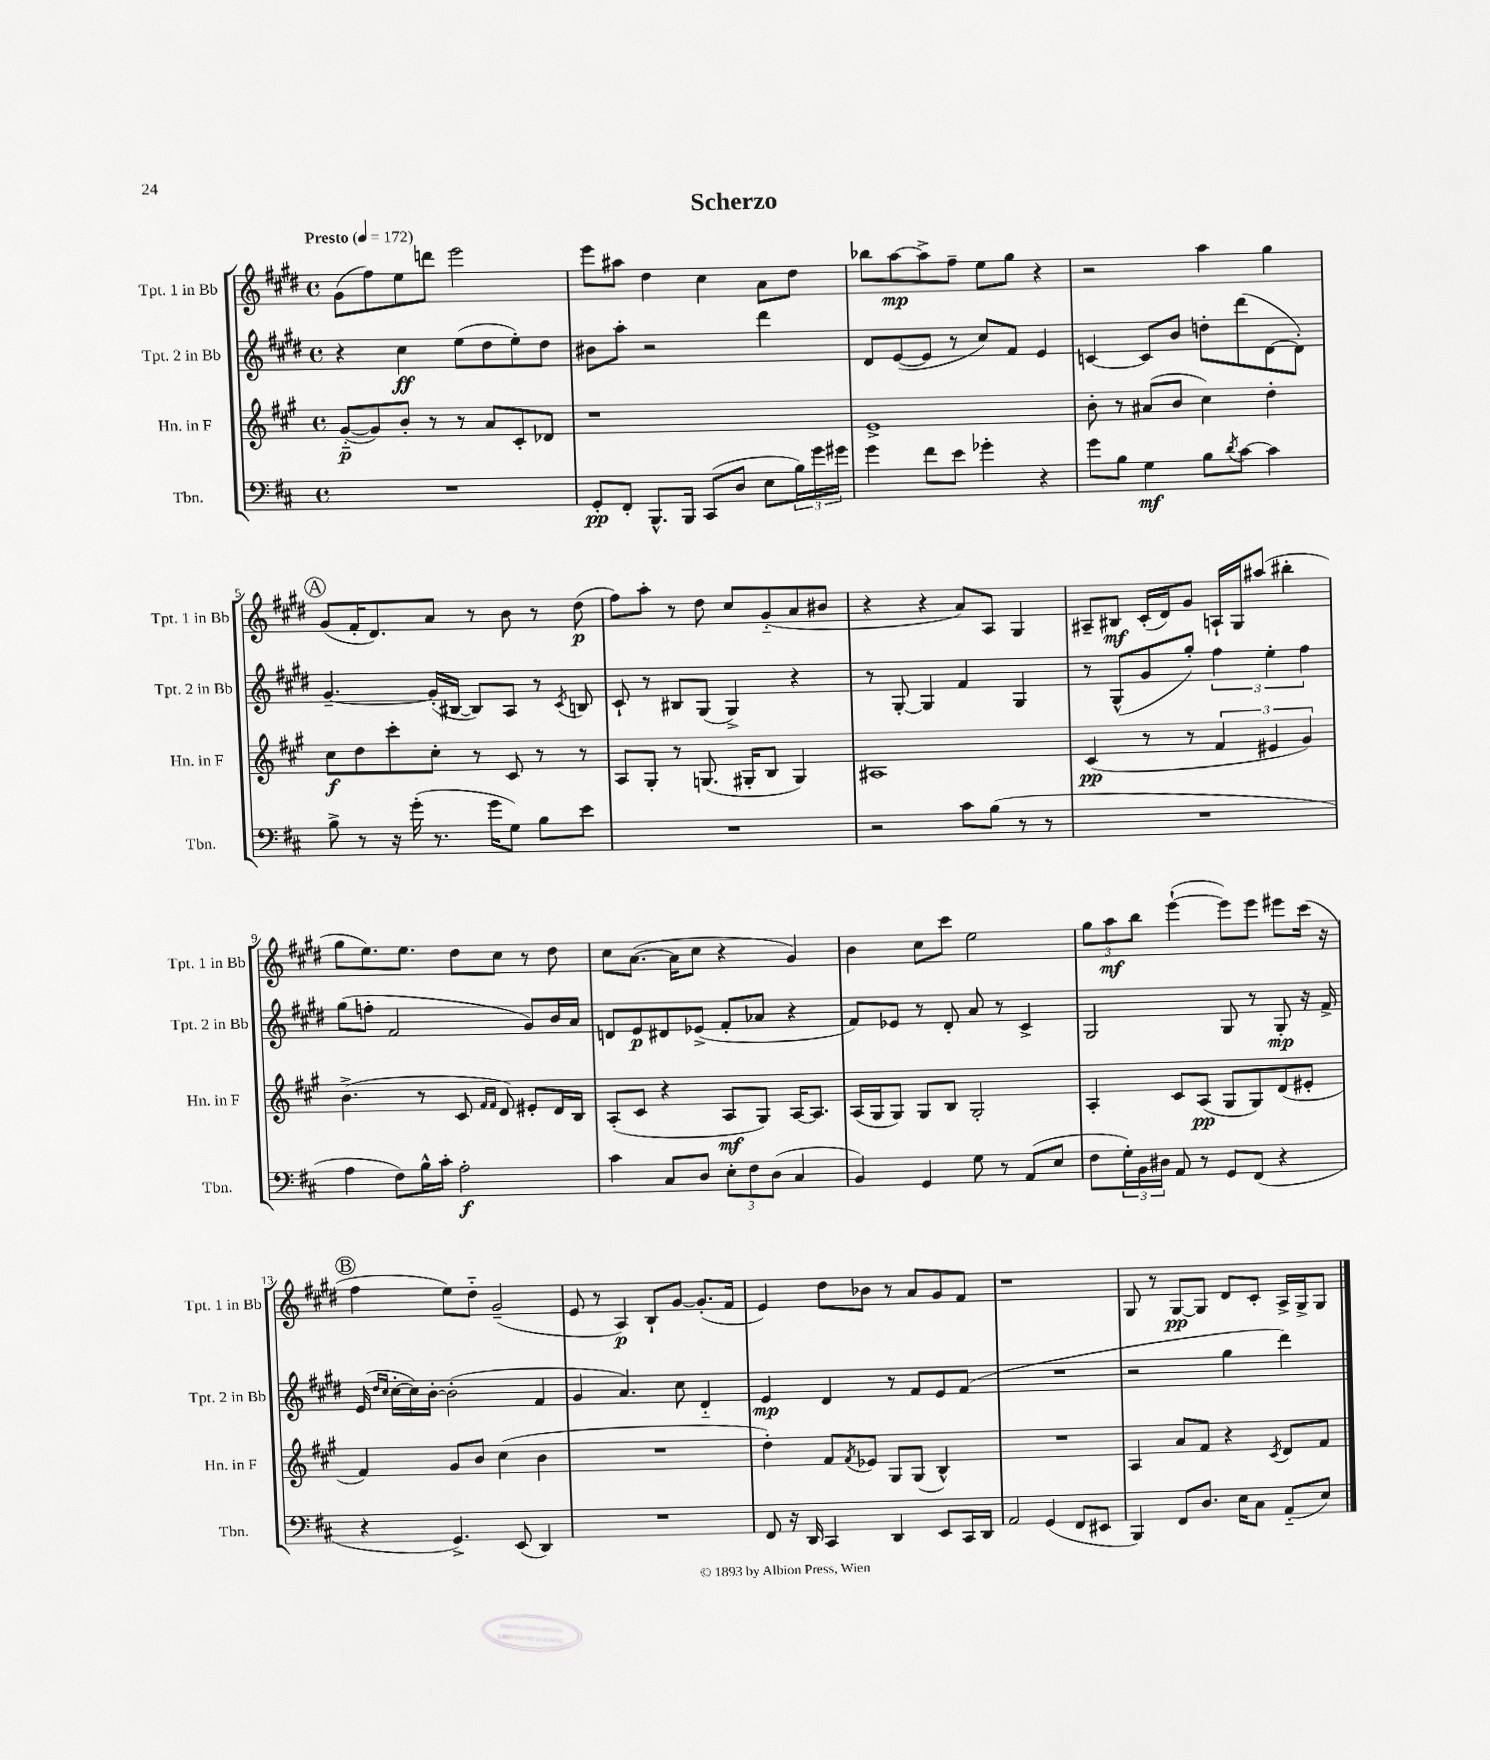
\header { title = "Scherzo" }
<<
\new StaffGroup <<
\new Staff = "s0" \with { instrumentName = "Tpt. 1 in Bb" shortInstrumentName = "Tpt. 1 in Bb" } {
    \clef treble \key e \major \defaultTimeSignature \time 4/4 \tempo "Presto" 4 = 172
    gis'8( fis''8) e''8 d'''8 e'''2 |
    e'''8 ais''8 dis''4 cis''4 a'8 dis''8 |
    bes''8 a''8~\mp a''8-> fis''8-- e''8 gis''8 r4 |
    r2 a''4 gis''4 |
    \mark \markup { \circle "A" } gis'8( fis'16-. dis'8.) a'8 r8 b'8 r8 dis''8\p( |
    fis''8) a''8-. r8 dis''8 cis''8 gis'8-_( a'8 bis'8 |
    r4 r4 a'8) a8 gis4 |
    ais8-- bis8\mf cis'16-.( dis'16) gis'8 a16-! gis16 ais''8( bis''4-. |
    gis''8 e''8.) e''8. dis''8 cis''8 r8 dis''8 |
    cis''8 a'8.~( a'16 cis''8 r4 gis'4) |
    b'4 cis''8 cis'''8 e''2 |
    \tuplet 3/2 { gis''8 a''8\mf b''8 } e'''4~-!( e'''8) e'''8 eis'''8 cis'''16( r16 |
    \mark \markup { \circle "B" } fis''4 e''8) dis''8-_ gis'2--( |
    e'8 r8 a4\p) b8-! gis'8~ gis'8.-.( fis'16 |
    e'4) dis''8 bes'8 r8 a'8 gis'8 fis'8 |
    r1 |
    gis8 r8 gis8~\pp gis8 dis'8 cis'8-. a16-> gis16-> gis8 \bar "|." |
}
\new Staff = "s1" \with { instrumentName = "Tpt. 2 in Bb" shortInstrumentName = "Tpt. 2 in Bb" } {
    \clef treble \key e \major \defaultTimeSignature \time 4/4
    r4 cis''4\ff e''8( dis''8 e''8-.) dis''8 |
    bis'8 a''8-. r2 dis'''4 |
    dis'8 e'8~( e'8 r8 cis''8) fis'8 e'4 |
    c'4~ c'8 b'8 d''8-. dis'''8( dis'8~ dis'8-.) |
    \mark \markup { \circle "A" } gis'4.~-- gis'16-.( bis16~ bis8) a8 r8 \acciaccatura { cis'8 } b8 |
    cis'8-! r8 bis8 gis8( gis4->) r4 |
    r8 gis8~-. gis4 fis'4 gis4 |
    r8 gis8-^( gis'8 gis''8-.) \tuplet 3/2 { fis''4 e''4-. fis''4 } |
    gis''8( f''8-. fis'2 gis'8) b'16 a'16 |
    d'8 e'8\p dis'8 ees'8->( fis'8-. aes'8 r4 |
    fis'8) ees'8 r8 dis'8-. a'8 r8 cis'4-> |
    gis2 gis8 r8 gis8-.\mp r16 fis'16-> |
    \mark \markup { \circle "B" } e'16( \grace { dis''16 cis''16 } cis''16~-. cis''16) b'16~-. b'2-.( fis'4 |
    gis'4 a'4.) cis''8 dis'4-_ |
    e'4\mp dis'4 r8 fis'8 e'8 fis'8( |
    R1 |
    r2 gis''4 dis'''4) \bar "|." |
}
\new Staff = "s2" \with { instrumentName = "Hn. in F" shortInstrumentName = "Hn. in F" } {
    \clef treble \key a \major \defaultTimeSignature \time 4/4
    gis'8~-_\p( gis'8) b'8-. r8 r8 a'8 cis'8-. des'8 |
    r1 |
    e'1-> |
    b'8-. r8 ais'8( b'8 cis''4) d''4-. |
    \mark \markup { \circle "A" } cis''8\f d''8 cis'''8-. cis''8-. r8 cis'8 r8 r8 |
    a8 gis8-. r8 g8.( gis16-. b8 gis4) |
    ais1 |
    cis'4\pp( r8 r8 \tuplet 3/2 { fis'4 eis'4 gis'4) } |
    b'4.->( r8 cis'8 \grace { fis'16 fis'16 } d'8) eis'8-. d'16 b16 |
    a8-.( cis'8 r4 a8\mf gis8) a16~ a8. |
    a16( gis16 gis8) gis8 b8 gis2-. |
    a4-. cis'8 a8\pp( gis8 gis8) d'8( eis'8-. |
    \mark \markup { \circle "B" } fis'4) gis'8 b'8 cis''4( b'4 |
    R1 |
    d''4-.) fis'8 \acciaccatura { fis'8 } ees'8 gis8 gis8( b4-^) |
    R1 |
    a4 a'8 fis'8 r4 \acciaccatura { cis'8 } d'8 fis'8 \bar "|." |
}
\new Staff = "s3" \with { instrumentName = "Tbn." shortInstrumentName = "Tbn." } {
    \clef bass \key d \major \defaultTimeSignature \time 4/4
    R1 |
    g,8-.\pp fis,8-. b,,8.-^ b,,16 cis,8( d8 e8 \tuplet 3/2 { b16) g'16 gis'16 } |
    g'4 fis'8 e'8 ges'4-. r4 |
    g'8 b8 g4\mf b8 \acciaccatura { d'8 } cis'8~ cis'4 |
    \mark \markup { \circle "A" } b8-> r8 r16 g'16-.( r8. g'16 g8) b8 e'8 |
    R1 |
    r2 cis'8 b8( r8 r8 |
    R1 |
    a4 fis8) b16-^ cis'16-. a2-.\f |
    cis'4 cis8 d8 \tuplet 3/2 { e8-. fis8 d8( } cis4 |
    b,4) g,4 g8 r8 a,8( e8 |
    fis8 \tuplet 3/2 { g16-.) b,16 dis16 } a,8 r8 g,8 fis,8( r4 |
    \mark \markup { \circle "B" } r4 g,4.->) e,8( d,4) |
    R1 |
    fis,8 r16 d,16 cis,4 d,4 e,8 cis,16 d,16 |
    a,2 g,4( fis,8 eis,8 |
    b,,4) fis,8 d8. e16 cis8 a,8-_( e8) \bar "|." |
}
>>
>>
